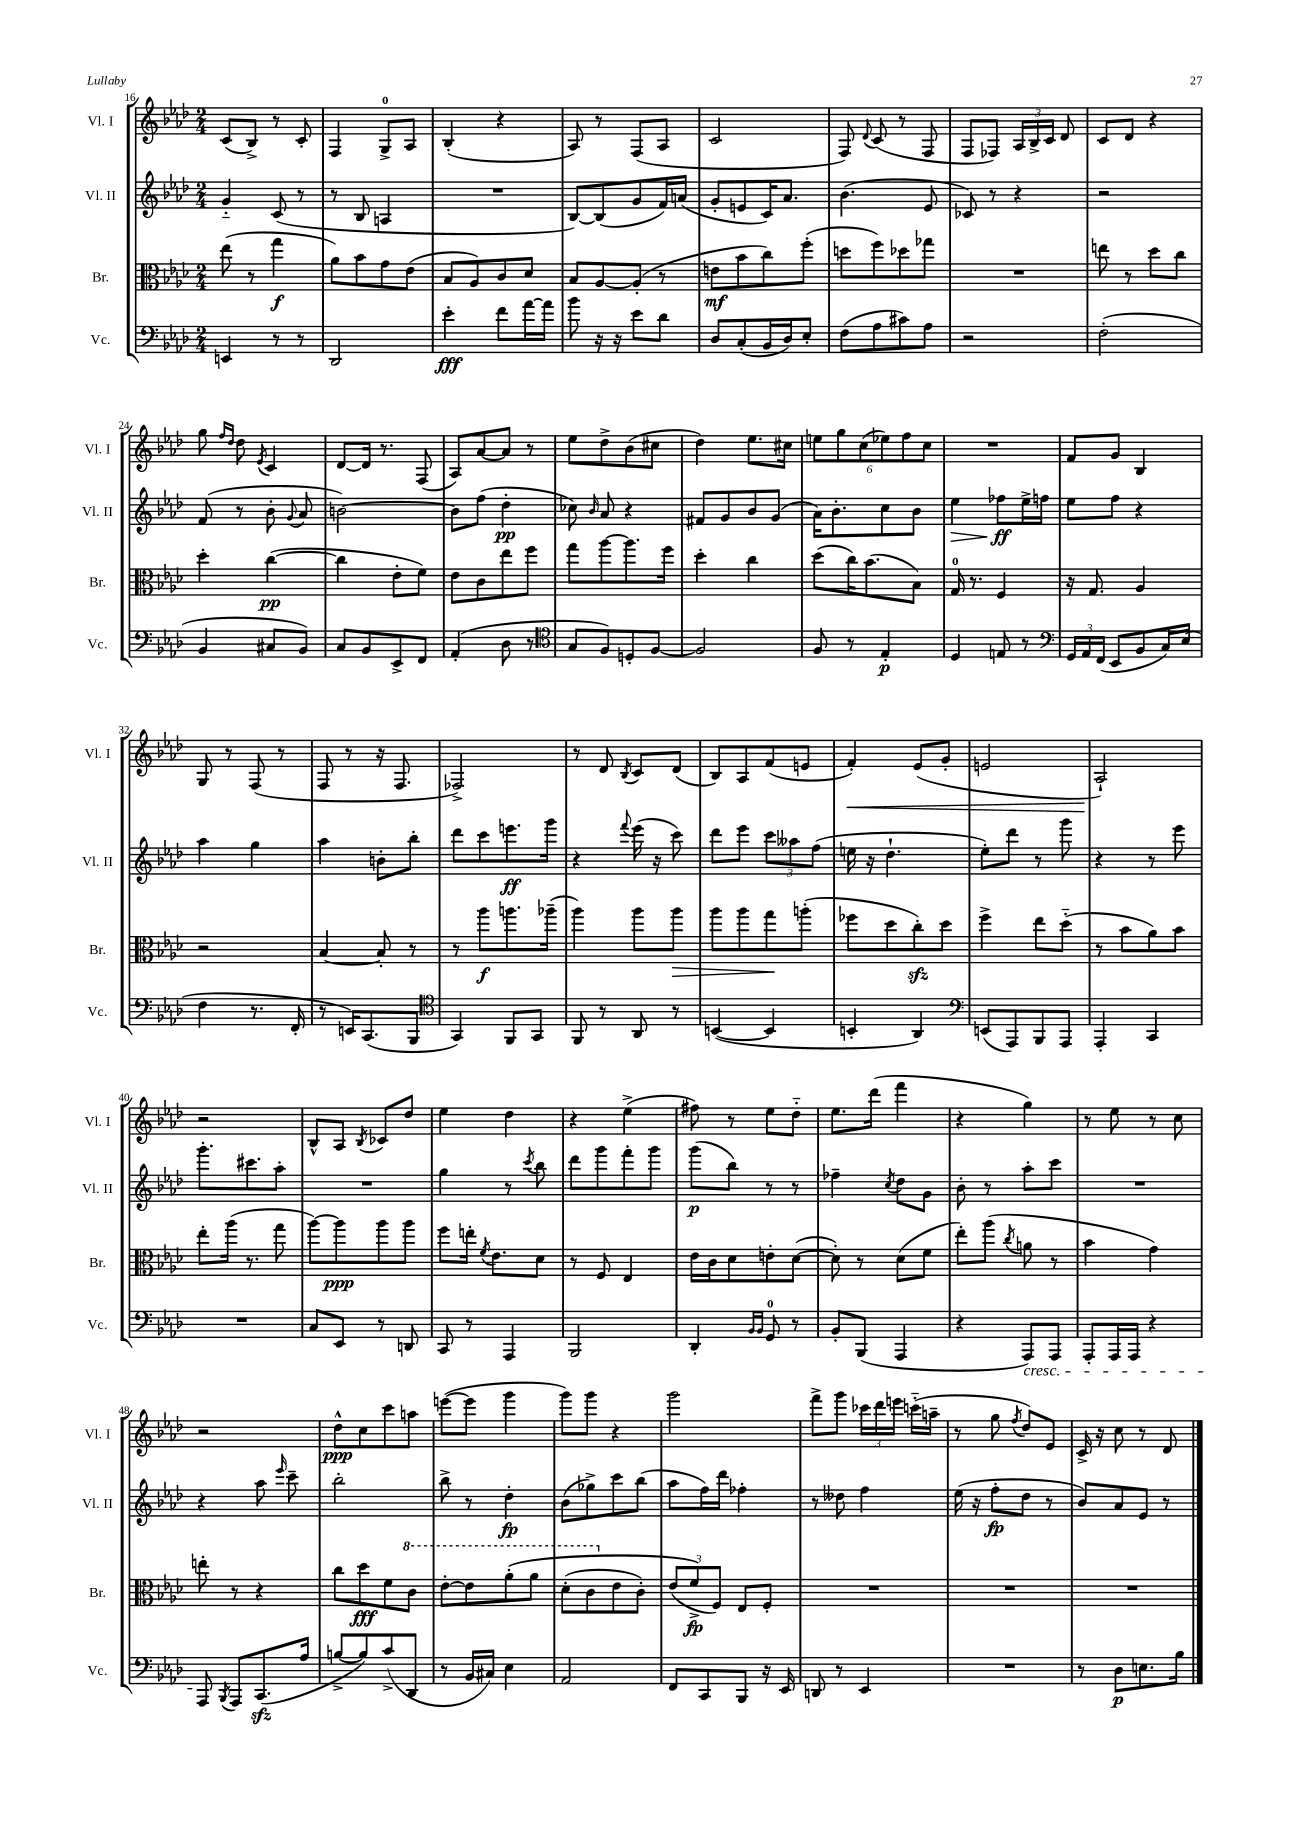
<<
\new StaffGroup <<
\new Staff = "s0" \with { instrumentName = "Vl. I" shortInstrumentName = "Vl. I" } {
    \clef treble \key aes \major \numericTimeSignature \time 2/4
    \autoBeamOff c'8[( bes8]->) r8 c'8-. |
    f4 g8[-0-> aes8] |
    bes4-.( r4 |
    aes8) r8 f8[( aes8] |
    c'2 |
    f8) \appoggiatura { des'8 } c'8( r8 f8 |
    f8[ fes8]) \tuplet 3/2 { aes16[ bes16-> c'16] } des'8 |
    c'8[ des'8] r4 |
    g''8 \grace { f''16[ des''16] } des''8 \acciaccatura { ees'8 } c'4 |
    des'8[~ des'16] r8. f8( |
    aes8[) aes'8~ aes'8] r8 |
    ees''8[ des''8-> bes'8( cis''8] |
    des''4) ees''8.[ cis''16] |
    \tuplet 6/4 { e''8[ g''8 c''8( ees''8) f''8 c''8] } |
    R2 |
    f'8[ g'8] bes4 |
    g8 r8 f8( r8 |
    f8 r8 r16 f8. |
    fes2->) |
    r8 des'8 \acciaccatura { bes8 } c'8[ des'8]( |
    bes8[) aes8 f'8( e'8] |
    f'4-.\<) ees'8[( g'8]-. |
    e'2 |
    aes2-!\!) |
    r2 |
    bes8[-^ aes8] \acciaccatura { bes8 } ces'8[ des''8] |
    ees''4 des''4 |
    r4 ees''4->( |
    fis''8) r8 ees''8[ des''8]-_ |
    ees''8.[ des'''16]( f'''4 |
    r4 g''4) |
    r8 ees''8 r8 c''8 |
    r2 |
    des''8[-^\ppp c''8 c'''8 a''8] |
    e'''8[~( e'''8] g'''4 |
    g'''8[) g'''8] r4 |
    g'''2 |
    f'''8[-> g'''8] \tuplet 3/2 { ces'''16[ des'''16 e'''16] } c'''16[-_( a''16]-- |
    r8 g''8 \acciaccatura { f''8 } des''8[) ees'8] |
    c'16-> r16 c''8 r8 des'8 \bar "|." |
}
\new Staff = "s1" \with { instrumentName = "Vl. II" shortInstrumentName = "Vl. II" } {
    \clef treble \key aes \major \numericTimeSignature \time 2/4
    \autoBeamOff g'4-_ c'8( r8 |
    r8 bes8 a4 |
    R2 |
    bes8[~) bes8( g'8 f'16) a'16]( |
    g'8[-. e'8 c'16) aes'8.] |
    bes'4.( ees'8 |
    ces'8) r8 r4 |
    r2 |
    f'8( r8 bes'8-. \appoggiatura { g'8 } aes'8 |
    b'2~) |
    b'8[ f''8]( des''4-.\pp |
    ces''8) \grace { bes'16 } aes'8 r4 |
    fis'8[ g'8 bes'8 g'8]( |
    aes'16[) bes'8.-. c''8 bes'8] |
    ees''4\> fes''8[\ff\! ees''16-> f''16] |
    ees''8[ f''8] r4 |
    aes''4 g''4 |
    aes''4 b'8[-. bes''8]-. |
    des'''8[ c'''8 e'''8.\ff g'''16] |
    r4 \appoggiatura { f'''8 } ees'''16( r16 c'''8) |
    des'''8[ ees'''8] \tuplet 3/2 { c'''8[ aeses''8 f''8]( } |
    e''16 r16 des''4.-! |
    ees''8[-.) des'''8] r8 g'''8 |
    r4 r8 ees'''8 |
    g'''8.[-. cis'''8. aes''8]-. |
    R2 |
    g''4 r8 \acciaccatura { c'''8 } bes''8 |
    des'''8[ g'''8 f'''8-. g'''8] |
    g'''8[\p( bes''8]) r8 r8 |
    fes''4-- \acciaccatura { c''8 } des''8[ g'8] |
    bes'8-. r8 aes''8[-. c'''8] |
    R2 |
    r4 aes''8 \grace { ees'''16 } c'''8-- |
    bes''2-. |
    bes''8-> r8 des''4-.\fp |
    bes'8[( ges''8->) c'''8 bes''8]( |
    aes''8[ f''16) des'''16] fes''4-. |
    r8 deses''8 f''4 |
    ees''16( r16 f''8[-.\fp des''8] r8 |
    bes'8[) aes'8 ees'8] r8 \bar "|." |
}
\new Staff = "s2" \with { instrumentName = "Br." shortInstrumentName = "Br." } {
    \clef alto \key aes \major \numericTimeSignature \time 2/4
    \autoBeamOff ees''8( r8 g''4\f |
    aes'8[) bes'8 g'8 ees'8]( |
    bes8[ aes8) c'8 des'8] |
    bes8[ aes8~ aes8]-.( r8 |
    e'8[\mf bes'8 c''8) f''8]-.( |
    d''8[ f''8) des''8 ges''8] |
    R2 |
    e''8 r8 des''8[ c''8] |
    des''4-. c''4~\pp( |
    c''4 ees'8[-. f'8]) |
    ees'8[ c'8 ees''8 f''8] |
    g''8[ aes''8~ aes''8. f''16] |
    des''4-. c''4 |
    des''8[( c''16) bes'8.( bes8]) |
    g16-0 r8. f4 |
    r16 g8. aes4 |
    r2 |
    bes4~ bes8-. r8 |
    r8 aes''8[\f a''8. aes''16]--( |
    aes''4) aes''8[ aes''8]\> |
    aes''8[ aes''8 g''8\! a''8]-.( |
    fes''8[ des''8 c''8-.\sfz) des''8] |
    f''4-> ees''8[ des''8]-_( |
    r8 bes'8[ aes'8) bes'8] |
    ees''8[-. aes''16]( r8. g''8 |
    aes''8[~) aes''8\ppp aes''8 aes''8] |
    f''8[ e''16]-. \acciaccatura { f'8 } ees'8.[ des'8] |
    r8 f8 ees4 |
    ees'16[ c'16 des'8 e'8-. des'8]~( |
    des'8-.) r8 des'8[( f'8] |
    ees''8[-.) aes''8]( \acciaccatura { c''8 } a'8 r8 |
    bes'4 g'4) |
    e''8-. r8 r4 |
    c''8[ des''8\fff f'8 \ottava #1 c''8] |
    ees''8[~-. ees''8 aes''8-.\( aes''8] |
    des''8[-.( c''8 \ottava #0 ees'8 c'8]-.) |
    \tuplet 3/2 { ees'8[( f'8->\fp\) f8]) } ees8[ f8]-. |
    R2 |
    R2 |
    R2 \bar "|." |
}
\new Staff = "s3" \with { instrumentName = "Vc." shortInstrumentName = "Vc." } {
    \clef bass \key aes \major \numericTimeSignature \time 2/4
    \autoBeamOff e,4 r8 r8 |
    des,2 |
    ees'4-.\fff f'8[ aes'16~ aes'16] |
    bes'8 r16 r16 ees'8[ des'8] |
    des8[ c8-.( bes,16 des16) ees8]-. |
    f8[( aes8 cis'8) aes8] |
    r2 |
    f2-.( |
    bes,4 cis8[ bes,8]) |
    c8[ bes,8 ees,8-> f,8] |
    aes,4-.( des8 r8 |
    \clef tenor g8[ f8) d8-. f8]~ |
    f2 |
    f8 r8 ees4-.\p |
    des4 e8 r8 |
    \clef bass \tuplet 3/2 { g,16[ aes,16 f,16]( } ees,8[ bes,8 c16) ees16]( |
    f4 r8. f,16-. |
    r8 e,16[) c,8.( bes,,8] |
    \clef tenor g,4) f,8[ g,8] |
    f,8 r8 aes,8 r8 |
    b,4~( b,4 |
    b,4-. aes,4) |
    \clef bass e,8[( aes,,8) bes,,8 aes,,8] |
    aes,,4-. c,4 |
    R2 |
    c8[ ees,8] r8 d,8 |
    c,8 r8 aes,,4 |
    bes,,2 |
    des,4-. \grace { bes,16[ bes,16] } g,8-0 r8 |
    bes,8[-. bes,,8]( aes,,4 |
    r4 aes,,8[\cresc) aes,,8] |
    aes,,8[-. aes,,16 aes,,16] r4 |
    aes,,8\! \acciaccatura { bes,,8 } aes,,8[ c,8.\sfz( aes16] |
    b8[~-> b8) c'8->( des,8] |
    r8 bes,16[ cis16]) ees4 |
    aes,2 |
    f,8[ c,8 bes,,8] r16 ees,16 |
    d,8 r8 ees,4 |
    R2 |
    r8 des8[\p e8. bes16] \bar "|." |
}
>>
>>
\layout { \context { \Score currentBarNumber = #16 } }
